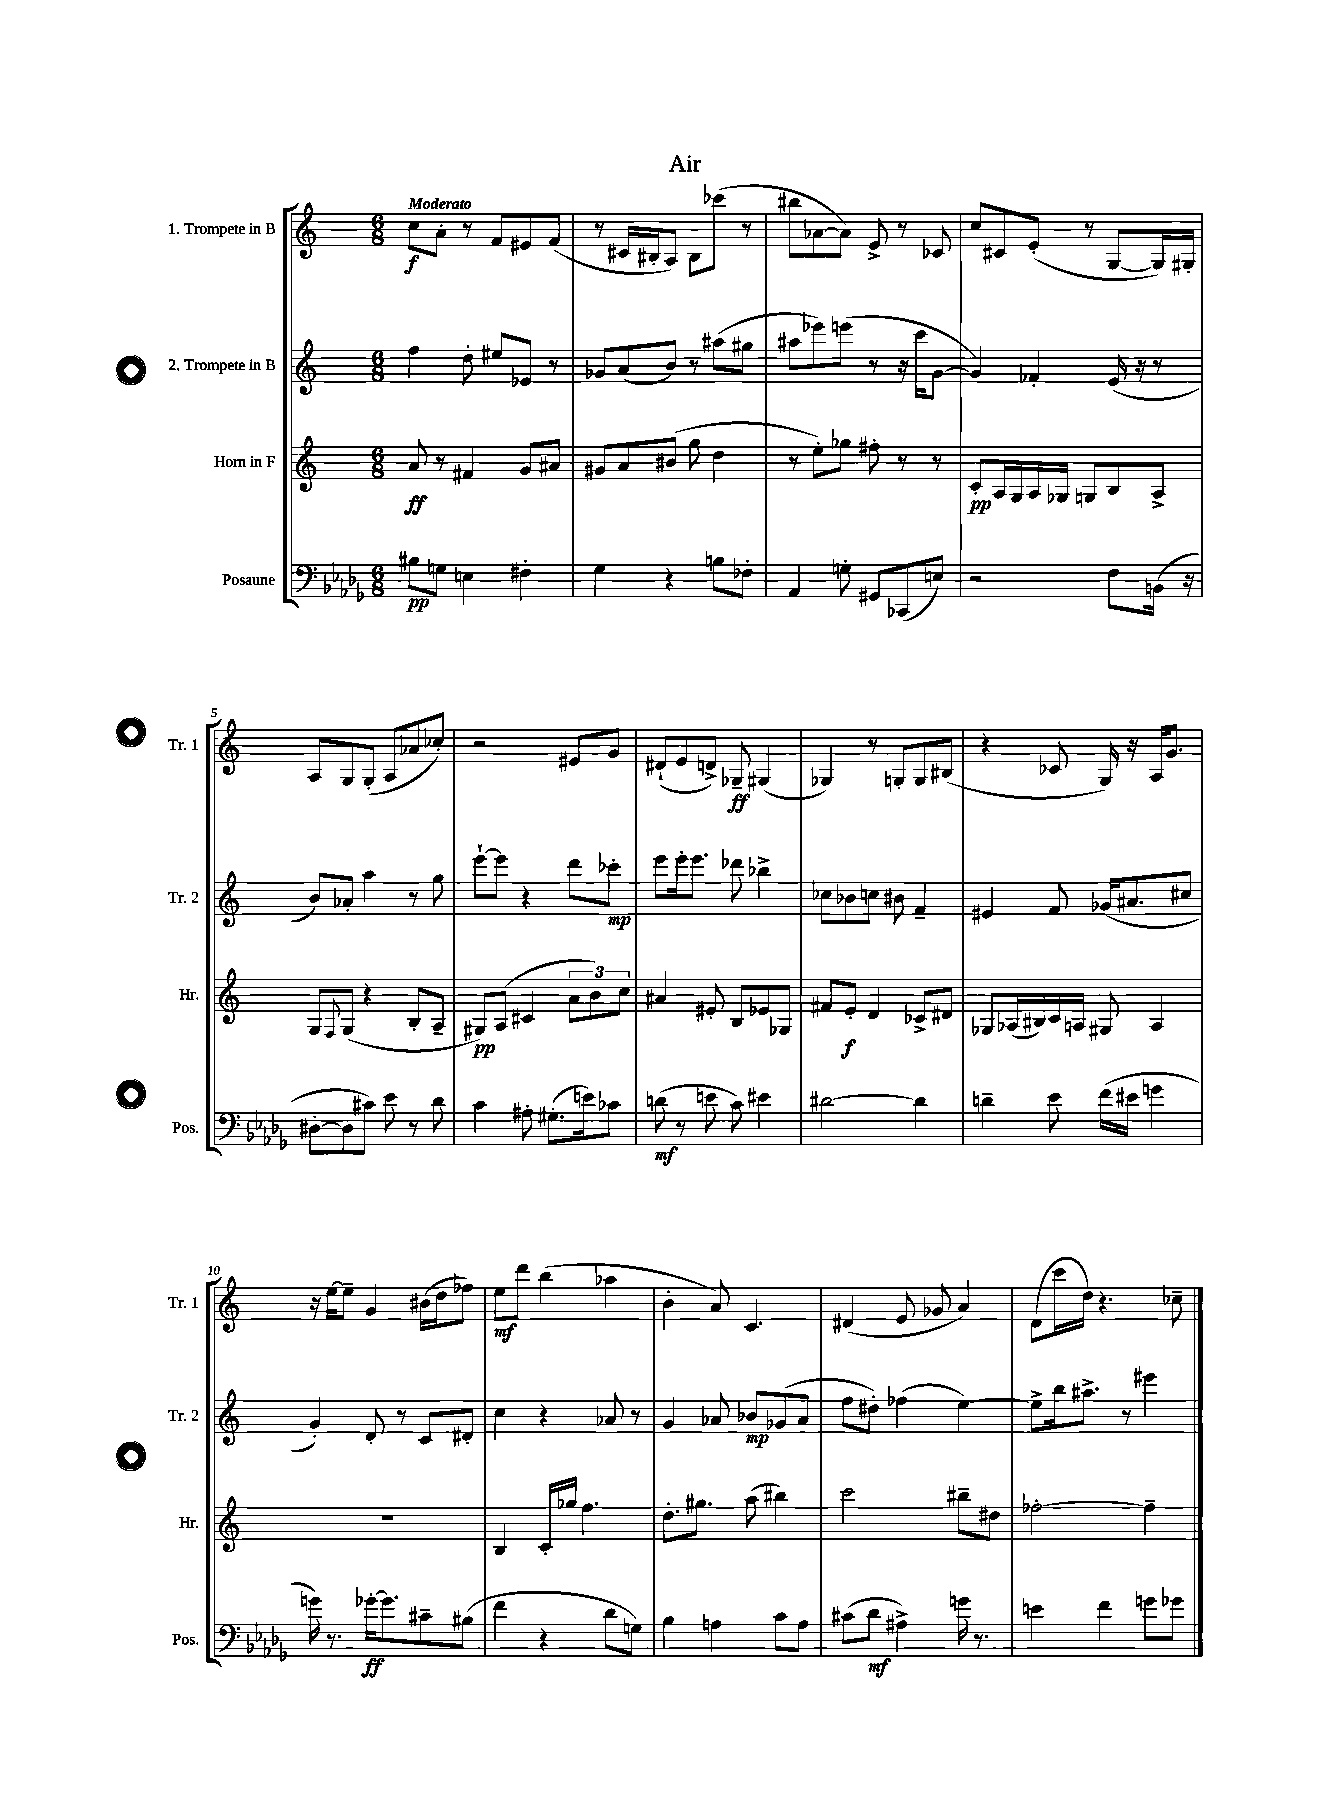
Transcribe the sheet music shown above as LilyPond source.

\header { title = "Air" }
<<
\new StaffGroup <<
\new Staff = "s0" \with { instrumentName = "1. Trompete in B" shortInstrumentName = "Tr. 1" } {
    \clef treble \key c \major \numericTimeSignature \time 6/8 \tempo "Moderato"
    c''8\f a'8-. r8 f'8 eis'8 f'8( |
    r8 cis'16 bis16-. a8) bis8 ces'''8( r8 |
    bis''8 aes'8~ aes'8) e'8-> r8 ces'8 |
    c''8 cis'8 e'8-.( r8 g8~ g16) gis16-. |
    a8 g8 g8-.( a8 aes'8 ces''8-.) |
    r2 eis'8 g'8 |
    dis'8-!( e'8 d'8->) ges8--\ff gis4( |
    ges4) r8 g8-. g8 bis8( |
    r4 ces'8 g16) r16 a16 g'8. |
    r16 e''16~ e''8-- g'4 bis'16( d''16 fes''8) |
    e''8\mf d'''8 b''4( aes''4 |
    b'4-. a'8) c'4. |
    dis'4( e'8 ges'8 a'4) |
    d'8( c'''16 d''16) r4. ces''8-- \bar "|." |
}
\new Staff = "s1" \with { instrumentName = "2. Trompete in B" shortInstrumentName = "Tr. 2" } {
    \clef treble \key c \major \numericTimeSignature \time 6/8
    f''4 d''8-. eis''8 ees'8 r8 |
    ges'8 a'8( b'8) r8 ais''8( gis''8 |
    ais''8 ees'''8) e'''8( r8 r16 c'''16 g'8~ |
    g'4) fes'4-. e'16( r16 r8 |
    b'8) aes'8-. a''4 r8 g''8 |
    e'''8~-! e'''8 r4 d'''8 ces'''8-.\mp |
    e'''8 e'''16-. e'''8. des'''8 bes''4-> |
    ces''8 bes'8 c''8 bis'8 f'4-- |
    eis'4 f'8 ges'16( ais'8. cis''8 |
    g'4-.) d'8-. r8 c'8 dis'8-. |
    c''4 r4 aes'8 r8 |
    g'4 aes'8 bes'8\mp ges'8( aes'8 |
    f''8 dis''8-.) fes''4( e''4~) |
    e''8-> b''16 ais''8.-> r8 eis'''4 \bar "|." |
}
\new Staff = "s2" \with { instrumentName = "Horn in F" shortInstrumentName = "Hr." } {
    \clef treble \key c \major \numericTimeSignature \time 6/8
    a'8\ff r8 fis'4 g'8 ais'8 |
    gis'8 a'8 bis'8( g''8 d''4 |
    r8 e''8-.) ges''8 fis''8-. r8 r8 |
    c'8-.\pp a16 g16 a16 ges16 g8 b8 a8-> |
    g8 \appoggiatura { f8 } g8( r4 b8-. a8-- |
    gis8\pp) a8( cis'4 \tuplet 3/2 { a'8 b'8) c''8 } |
    ais'4 eis'8-. b8 ees'8 ges8 |
    fis'8 e'8-.\f d'4 ces'8-> dis'8 |
    ges8 aes16( bis16) c'16 a16 gis8 a4 |
    R2. |
    b4 c'16-. ges''16 f''4. |
    d''8.-. gis''8. a''8( bis''4) |
    c'''2 bis''8-- dis''8 |
    fes''2~-. fes''4-- \bar "|." |
}
\new Staff = "s3" \with { instrumentName = "Posaune" shortInstrumentName = "Pos." } {
    \clef bass \key des \major \numericTimeSignature \time 6/8
    bis8\pp g8 e4 fis4-. |
    ges4 r4 b8 fes8-. |
    aes,4 g8-. gis,8 ces,8( e8) |
    r2 f8 b,16( r16 |
    dis8~-. dis8 cis'8) ees'8 r8 des'8 |
    c'4 ais8-. gis8.-.( e'16) ces'8 |
    d'8\mf( r8 e'8 c'8) eis'4 |
    dis'2~ dis'4 |
    d'4-- ees'8 f'16( eis'16 g'4 |
    g'16) r8. ges'16~-.\ff ges'8. cis'8-- bis8( |
    f'4 r4 des'8 g8) |
    bes4 a4 c'8 a8 |
    cis'8( des'8\mf ais4->) g'16 r8. |
    e'4 f'4 g'8 ges'8 \bar "|." |
}
>>
>>
